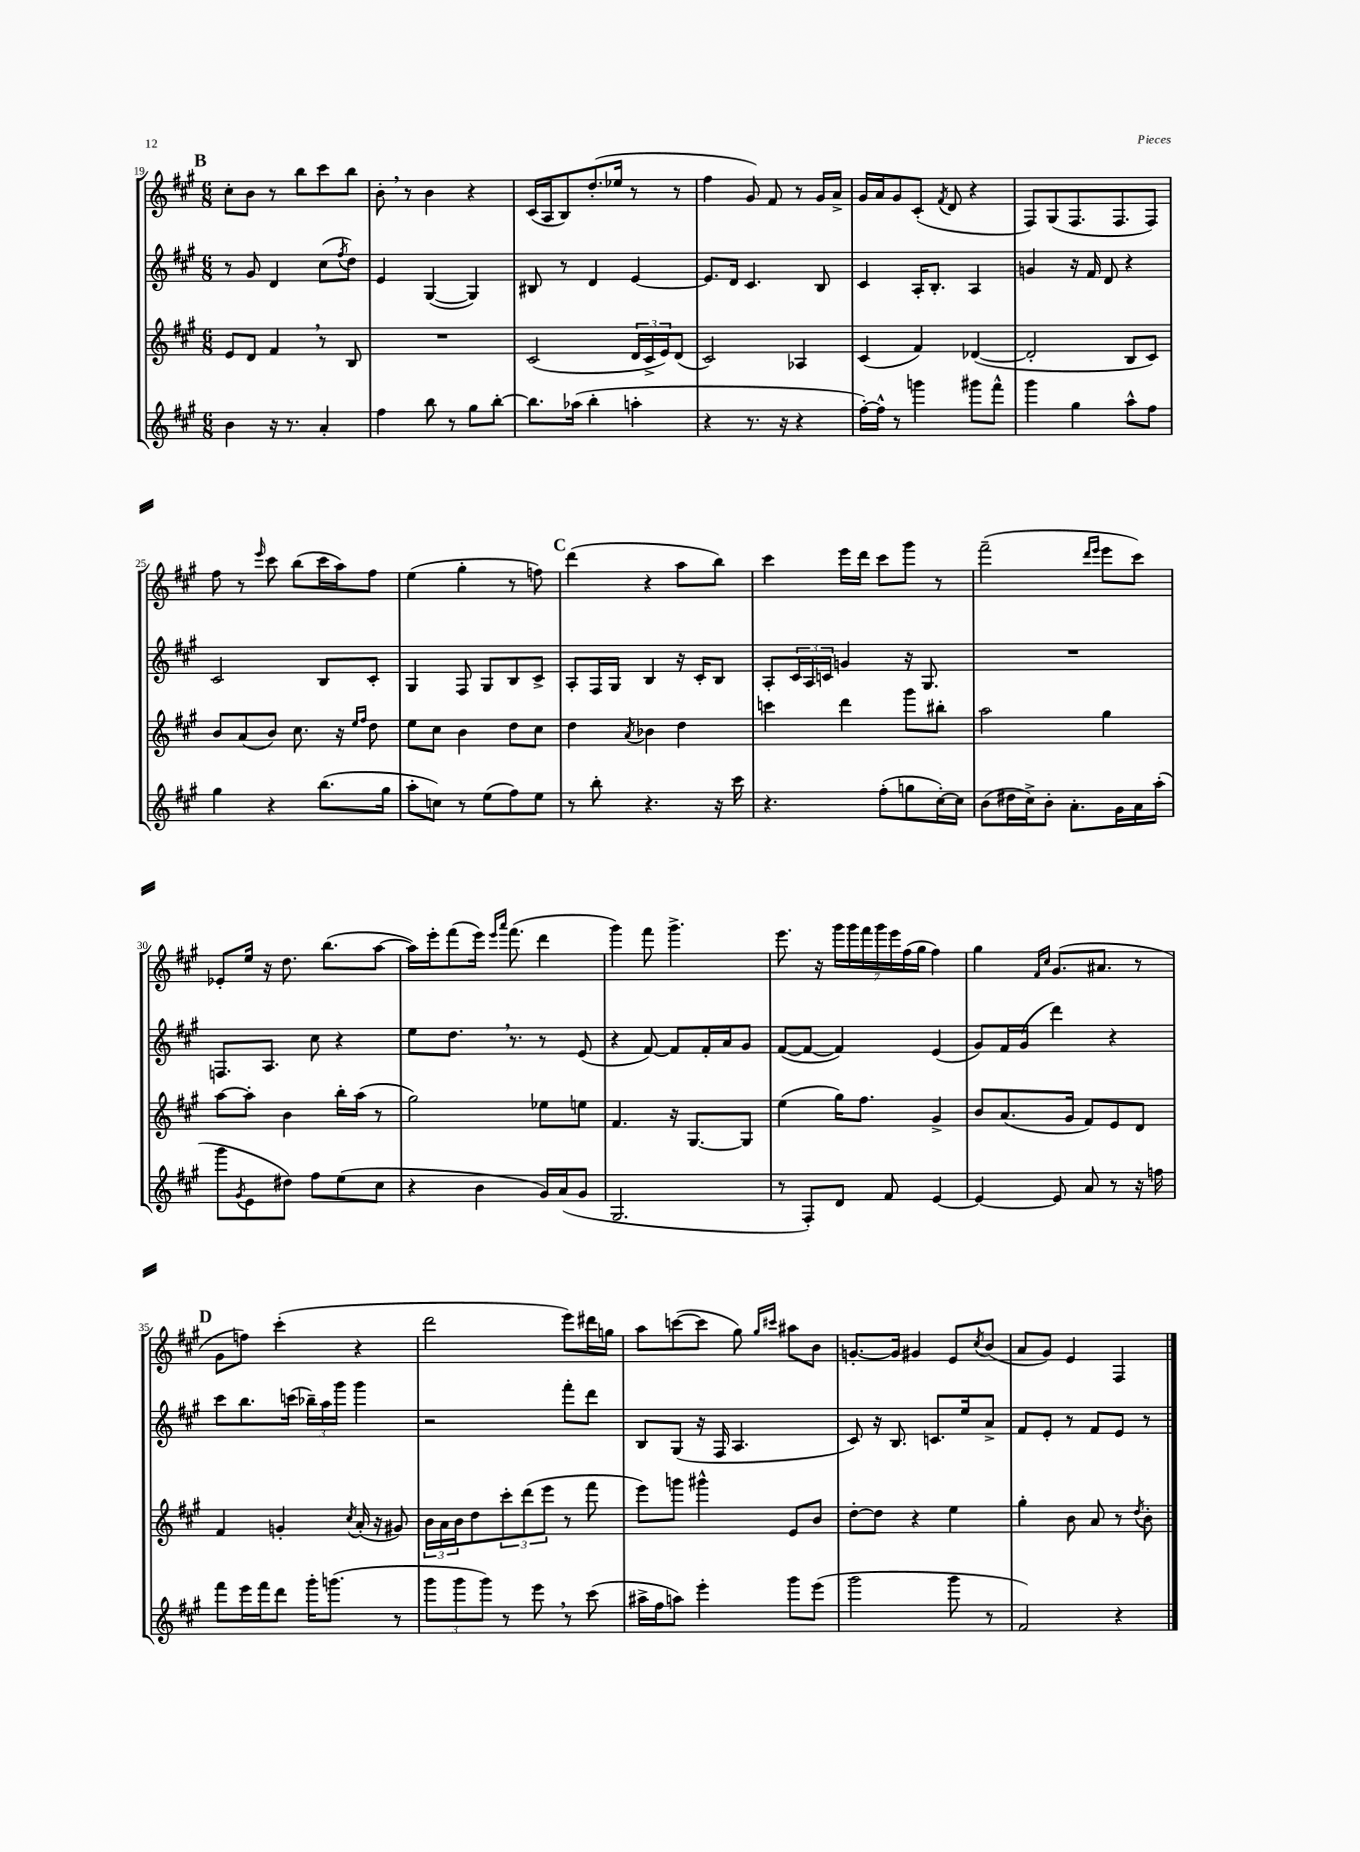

**kern	**kern	**kern	**kern
*staff4	*staff3	*staff2	*staff1
*clefG2	*clefG2	*clefG2	*clefG2
*k[f#c#g#]	*k[f#c#g#]	*k[f#c#g#]	*k[f#c#g#]
*M6/8	*M6/8	*M6/8	*M6/8
4b	8e	8r	8cc#'
.	8d	8g#	8b
16r	4f#	4d	8r
8.r	.	.	.
.	.	.	8bb
4a'	8r	(8cc#	8ccc#
.	.	8qff#	.
.	8B	8dd)	8bb
=	=	=	=
4ff#	2.r	4e	8b'
.	.	.	8r
8bb	.	([4G#	4b
8r	.	.	.
8gg#	.	4G#])	4r
[8bb'	.	.	.
=	=	=	=
8.bb]	(2c#	8B#	(16c#
.	.	.	16A
.	.	8r	8B)
(16aa-	.	.	.
4bb'	.	4d	(8.dd'
.	.	.	16ee-
4aa'	24d	[4e	8r
.	24c#^	.	.
.	24e)	.	.
.	(8d	.	8r
=	=	=	=
4r	2c#)	8.e]	4ff#
.	.	16d	.
8.r	.	4.c#	8g#)
.	.	.	8f#
16r	.	.	.
4r	4A-	.	8r
.	.	8B	16g#
.	.	.	16a^
=	=	=	=
[16ff#')	(4c#	4c#	16g#
16ff#^^]	.	.	16a
8r	.	.	8g#
4ggg	4f#)	16A'	(8c#'
.	.	8.B'	.
.	.	.	8qf#
.	.	.	8d
8ggg#	([4d-	4A	4r
8fff#^^	.	.	.
=	=	=	=
4ggg#	2d-']	4g	8F#)
.	.	.	(8G#
4gg#	.	16r	8.F#
.	.	16f#	.
.	.	8d	.
.	.	.	8.F#
8aa^^	8B	4r	.
8ff#	8c#)	.	8F#)
=	=	=	=
4gg#	8b	2c#	8ff#
.	(8a	.	8r
.	.	.	16qqeee
4r	8b)	.	8ccc#
.	8.cc#	.	(8bb
(8.bb	.	8B	16ccc#
.	16r	.	16aa)
.	16qqee	.	.
.	16qqff#	.	.
.	8dd	8c#'	8ff#
16gg#	.	.	.
=	=	=	=
8aa'	8ee	4G#	(4ee
8cc)	8cc#	.	.
8r	4b	8F#	4gg#'
(8ee	.	8G#	.
8ff#)	8dd	8B	8r
8ee	8cc#	8c#^	8ff)
=	=	=	=
8r	4dd	8A'	(4ddd
8bb'	.	16F#	.
.	.	16G#	.
.	8qa	.	.
4.r	4b-	4B	4r
.	4dd	16r	8aa
.	.	16c#'	.
16r	.	8B	8bb)
16ccc#	.	.	.
=	=	=	=
4.r	4ccc	8A'	4ccc#
.	.	24c#	.
.	.	24A	.
.	.	24c	.
.	4ddd	4g	16eee
.	.	.	16ddd
(8ff#'	.	.	8ccc#
8gg	8ggg#	16r	8ggg#
.	.	8.G#	.
[16cc#')	8bb#'	.	8r
16cc#]	.	.	.
=	=	=	=
(8b	2aa	2.r	(2fff#~
16dd#	.	.	.
16cc#^)	.	.	.
8b'	.	.	.
8.a'	.	.	.
.	.	.	16qqddd
.	.	.	16qqeee
.	4gg#	.	8eee
16g#	.	.	.
16a	.	.	8ccc#)
(16aa'	.	.	.
=	=	=	=
8ggg#	[8aa	8.F	8e-'
8qg#	.	.	.
8e	8aa']	.	16ee
.	.	8.A	16r
8dd#)	4b	.	8.dd
8ff#	.	8cc#	.
.	.	.	(8.bb
(8ee	16bb'	4r	.
.	(16aa	.	.
8cc#	8r	.	[8aa
=	=	=	=
4r	2gg#)	8ee	16aa])
.	.	.	16eee'
.	.	8.dd	(8fff#
4b	.	.	16eee)
.	.	.	16qqeee
.	.	.	16qqaaa
.	.	8.r	(8.fff#
16g#)	8ee-	8r	4ddd
(16a	.	.	.
8g#	8ee	(8e	.
=	=	=	=
2.G#	4.f#	4r	4ggg#)
.	.	[8f#)	8fff#
.	16r	8f#]	4.ggg#^
.	[8.G#	.	.
.	.	16f#'	.
.	.	16a	.
.	8G#]	8g#	.
=	=	=	=
8r	(4ee	([8f#	8.eee
8F#')	.	8f#_	.
.	.	.	16r
8d	16gg#)	4f#])	28ggg#
.	.	.	28ggg#
.	8.ff#	.	.
.	.	.	28fff#
.	.	.	28ggg#
8f#	.	.	.
.	.	.	28eee
.	.	.	(28ff#
.	.	.	28gg#
[4e	4g#^	(4e	4ff#)
=	=	=	=
4e_	8b	8g#)	4gg#
.	(8.a	16f#	.
.	.	(16g#	.
.	.	.	16qqf#
.	.	.	16qqcc#
8e]	.	4ddd)	(8.g#
.	16g#	.	.
8a	8f#)	.	.
.	.	.	8.a#
8r	8e	4r	.
16r	8d	.	8r
16ff	.	.	.
=	=	=	=
8fff#	4f#	8ccc#	8g#
16eee	.	8.bb	8ff)
16fff#	.	.	.
8ddd	4g'	.	(4ccc#'
.	.	(16ccc	.
16ggg#'	.	24bb-~)	.
.	.	24aa	.
(8.ggg	.	.	.
.	.	24ggg#	.
.	8qcc#	.	.
.	(16a'	4ggg#	4r
.	16r	.	.
8r	8g#)	.	.
=	=	=	=
12ggg#	24b	2r	2ddd
.	24a	.	.
12ggg#	24b	.	.
.	8dd	.	.
12ggg#)	.	.	.
8r	12ccc#'	.	.
.	(12ddd	.	.
8eee	.	.	.
.	12eee	.	.
8r	8r	8fff#'	8eee)
(8ccc#	8fff#	8ddd	16ddd#
.	.	.	16gg
=	=	=	=
16aa#^	8eee)	8B	8aa
16ff#	.	.	.
8aa)	8ggg	(8G#	([8ccc
4eee'	4ggg#^^	16r	8ccc]
.	.	16F#	.
.	.	4.A	8gg#)
.	.	.	16qqgg#
.	.	.	16qqccc#
8ggg#	8e	.	8aa#
(8eee	8b	.	8b
=	=	=	=
2ggg#	[8dd'	8c#)	[8.g'
.	8dd]	16r	.
.	.	8.B	16g]
.	4r	.	4g#
.	.	8.c	.
8ggg#	4ee	.	8e
.	.	16ee	.
.	.	.	8qcc#
8r	.	8a^	(8b
=	=	=	=
2f#)	4gg#'	8f#	8a
.	.	8e'	8g#)
.	8b	8r	4e
.	8a	8f#	.
4r	8r	8e	4F#
.	8qdd	.	.
.	8b'	8r	.
==	==	==	==
*-	*-	*-	*-
